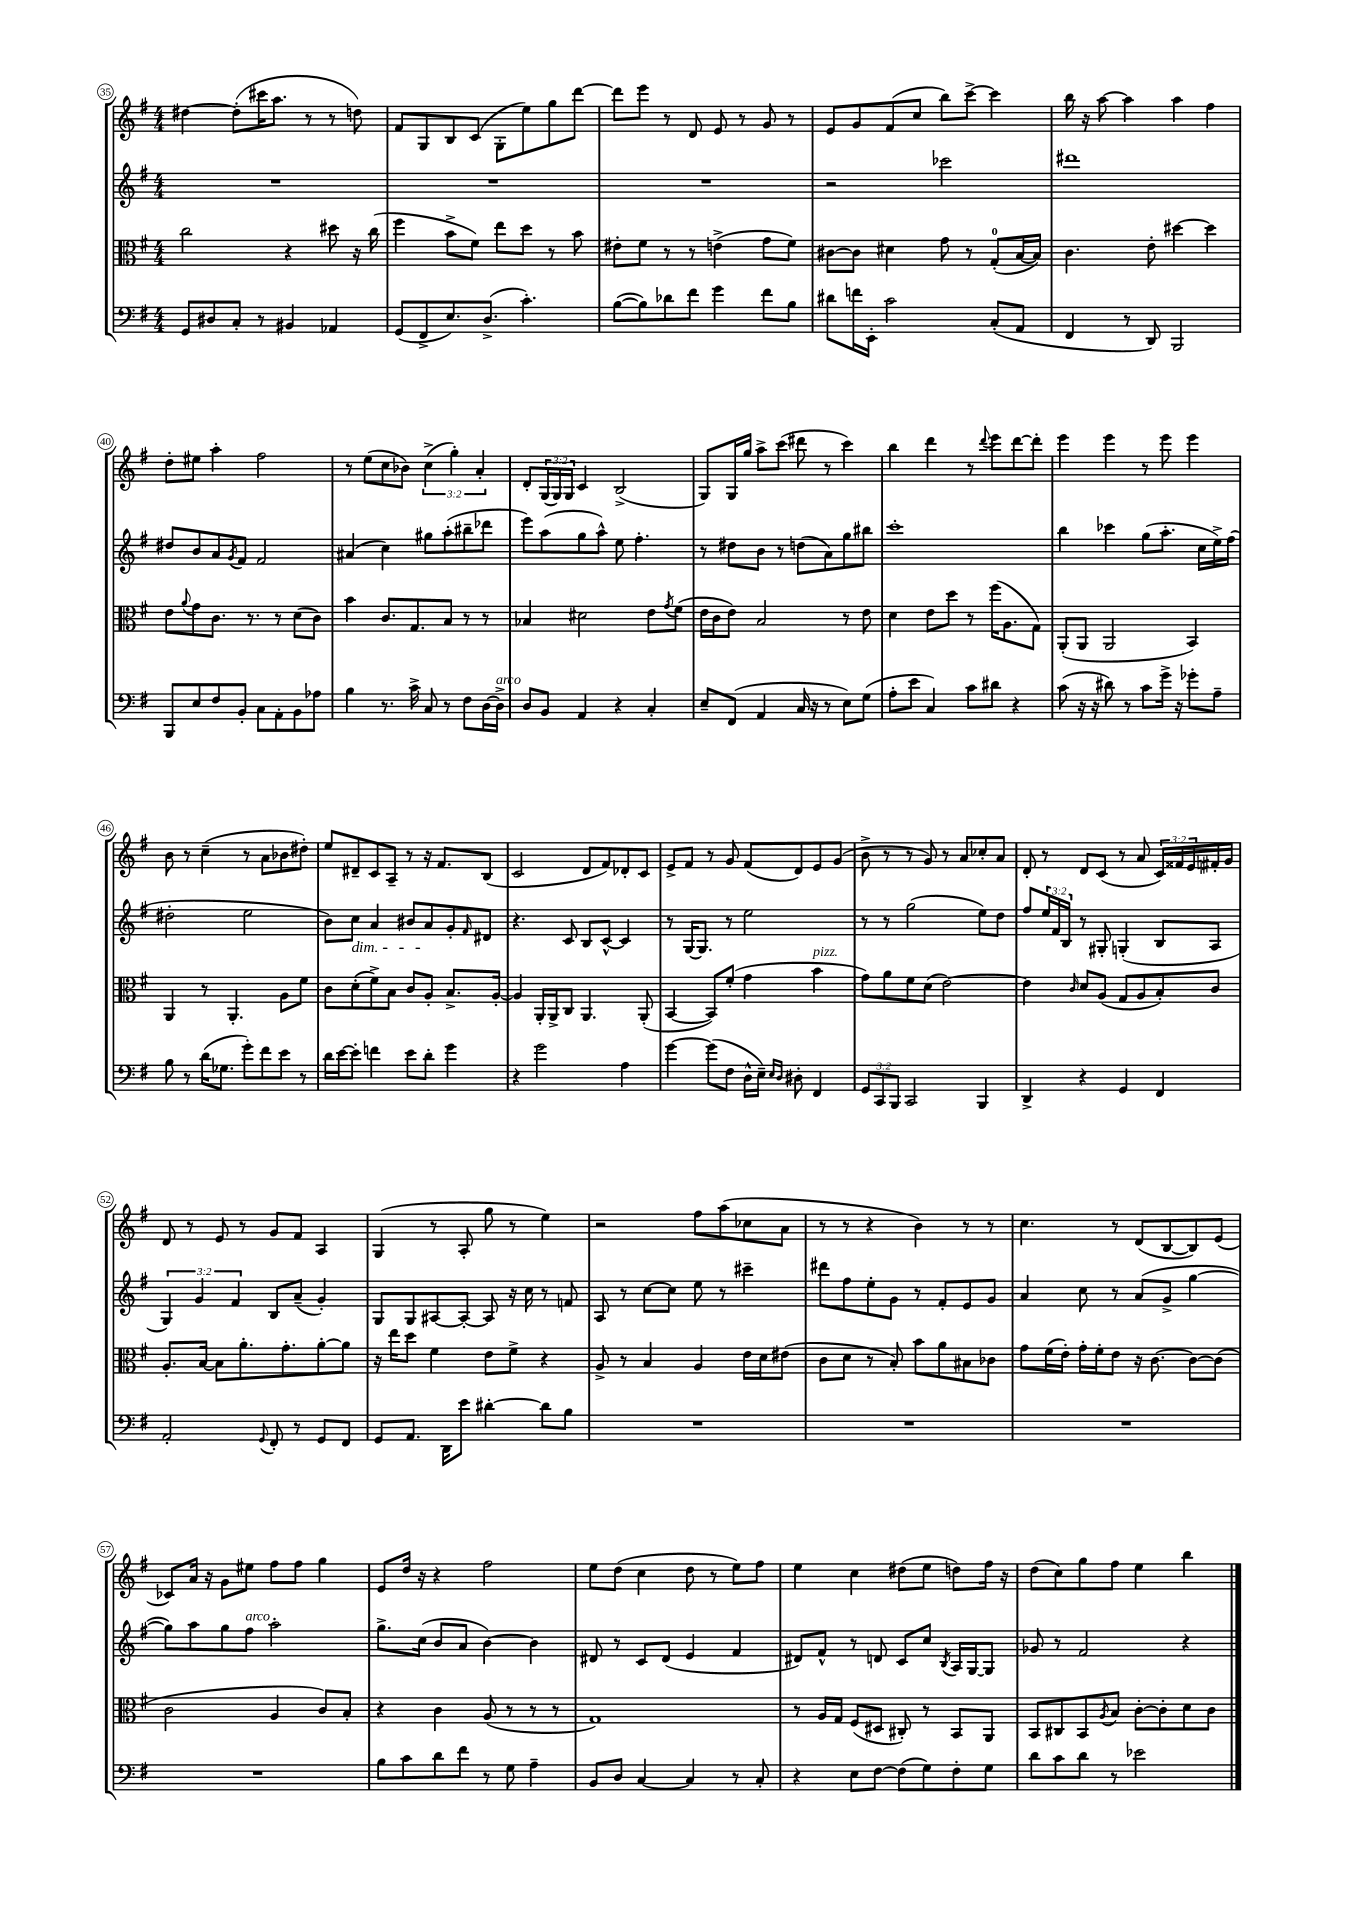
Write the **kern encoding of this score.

**kern	**kern	**kern	**kern
*staff4	*staff3	*staff2	*staff1
*clefF4	*clefC3	*clefG2	*clefG2
*k[f#]	*k[f#]	*k[f#]	*k[f#]
*M4/4	*M4/4	*M4/4	*M4/4
8GG/L	2cc\	1r	[4dd#\
8D#/	.	.	.
8C'/J	.	.	(8dd#'\]L
8r	.	.	16ccc#\K
.	.	.	8.aa\J
4BB#/	4r	.	.
.	.	.	8r
4AA-/	8dd#\	.	8r
.	16r	.	8dd\)
.	(16cc\	.	.
=	=	=	=
(8GG/L	4ff#\	1r	8f#/L
8FF#^/	.	.	8G/
8.E/)	8b^\L	.	8B/
.	8f#\J)	.	(8c/J
(8.D^/J	.	.	.
.	8ee\L	.	8G'\L
4.c'\)	8dd\J	.	8ee\)
.	8r	.	8gg\
.	8b\	.	[8ddd\J
=	=	=	=
([8B\L	8e#'\L	1r	8ddd\]L
8B\])	8f#\J	.	8eee\J
8d-\	8r	.	8r
8f#\J	8r	.	8d/
4g\	(4e^\	.	8e/
.	.	.	8r
8f#\L	8g\L	.	8g/
8B\J	8f#\J)	.	8r
=	=	=	=
8d#\L	[8c#\L	2r	8e/L
16f\L	8c#\]J	.	8g/
16EE'\JJ	.	.	.
2c\	4d#\	.	(8f#/
.	.	.	8cc/J
.	8g\	2ccc-\	8bb\L)
.	8r	.	[8ccc^\J
(8C'/L	(8G'/L	.	4ccc\]
8AA/J	[16B/L	.	.
.	16B/]JJ)	.	.
=	=	=	=
4FF#/	4.c\	1ddd#	16bb\
.	.	.	16r
.	.	.	[8aa\
8r	.	.	4aa\]
8DD/)	8e'\	.	.
2BBB/	[4dd#\	.	4aa\
.	4dd#\]	.	4ff#\
=	=	=	=
8BBB/L	8e\L	8dd#/L	8dd'\L
.	8qqa/	.	.
8E/	8g\	8b/	8ee#\J
8F#/	8.c\J	8a/	4aa'\
.	.	8qg/	.
8BB'/J	.	8f#/J	.
.	8.r	.	.
8C\L	.	2f#/	2ff#\
8AA'\	8r	.	.
8BB\	(8d\L	.	.
8A-\J	8c\J)	.	.
=	=	=	=
4B\	4b\	(4a#/	8r
.	.	.	(8ee\L
8.r	8.c/L	4cc\)	8cc\
.	.	.	8b-\J)
16c^\	8.G/	.	.
8C/	.	8gg#\L	(6cc^\
8r	8B/J	(8aa'\	.
.	.	.	6gg'\)
8F#\L	8r	8bb#~\	.
.	.	.	6a'/
[16D\L	8r	8ddd-\J	.
16D^\]JJ	.	.	.
=	=	=	=
8D/L	4B-/	8eee\L)	8d'/L
8BB/J	.	(8aa\	(24G/L
.	.	.	24G/)
.	.	.	24G/JJ
4AA/	2d#\	8gg\	4c/
.	.	8aa^^\J)	.
4r	.	8ee\	(2B^/
.	.	4.ff#'\	.
4C'/	8e\L	.	.
.	8qg/	.	.
.	(8f#\J	.	.
=	=	=	=
8E~/L	16e\LL	8r	8G/L)
.	16c\J	.	.
(8FF#/J	8e\J)	8dd#\L	16G/L
.	.	.	16gg/JJ
4AA/	2B/	8b\J	8aa^\L
.	.	8r	(8ccc\J
16C/	.	(8dd\L	8ddd#\
16r	.	.	.
8r	.	8a\)	8r
8E\L)	8r	8gg\	4ccc\)
(8G\J	8e\	8bb#\J	.
=	=	=	=
8A'\L	4d\	1ccc'	4bb\
8e\J	.	.	.
4C/)	8e\L	.	4ddd\
.	8dd\J	.	.
8c\L	8r	.	8r
.	.	.	8qqddd/
8d#\J	(16ff#\LK	.	8eee\L
.	8.A\	.	.
4r	.	.	[8ddd\
.	8G\J)	.	8ddd'\]J
=	=	=	=
(8c\	(8AA'/L	4bb\	4eee\
16r	8AA/J	.	.
16r	.	.	.
8d#\)	2AA/	4ccc-\	4eee\
8r	.	.	.
8c\L	.	(8gg\L	8r
16g^\Jk	.	8.aa'\J	8eee\
16r	.	.	.
8g-'\L	4BB/)	.	4eee\
.	.	16cc\LL	.
8A~\J	.	16ee^\)	.
.	.	(16ff#\JJ	.
=	=	=	=
8B\	4AA/	2dd#'\	8b\
8r	.	.	8r
(16d\LK	8r	.	(4cc~\
8.G-\J	.	.	.
.	4.AA'/	.	.
8g'\L)	.	2ee\	8r
8f#\	.	.	8a\L
8e\J	8A\L	.	8b-\
8r	8f#\J	.	8dd#'\J)
=	=	=	=
16d\LL	8c\L	8b\L)	8ee/L
[16e\J	.	.	.
8e'\]J	(8d'\	8cc\J	8d#~/
4f\	8f#^\)	4a/	8c/
.	8B\J	.	8A~/J
8e\L	8c/L	8b#/L	8r
8d'\J	8A'/J	8a/	16r
.	.	.	8.f#/L
4g\	8.B^/L	8g'/	.
.	.	16qqf#/	.
.	.	8d#/J	(8B/J
.	[16A'/Jk	.	.
=	=	=	=
4r	4A/]	4.r	2c/
2g\	16AA'/LL	.	.
.	16AA^/J	.	.
.	8C/J	8c/	.
.	4.AA/	8B/L	8d/L
.	.	[8c^^/J	8f#/)
4A\	.	4c/]	8d-'/
.	(8AA'/	.	8c/J
=	=	=	=
[4g\	[4BB/	8r	8e^/L
.	.	[16G/LK	8f#/J
.	.	8.G/]J	.
(8g\]L	8BB/]L)	.	8r
8F#\J	(8f#'/J	8r	8g/
16D^^\LL	4g\	2ee\	(8f#/L
16E~\JJ)	.	.	.
16qqE/LL	.	.	.
16qqD/JJ	.	.	.
8D#'\	.	.	8d/)
4FF#/	4b\	.	8e/
.	.	.	(8g/J
=	=	=	=
12GG/L	8g\L)	8r	8b^\
12CC/	.	.	.
.	8a\	8r	8r
12BBB/J	.	.	.
2CC/	8f#\	(2gg\	8r
.	(8d\J	.	8g/)
.	[2e\)	.	8r
.	.	.	8a/L
4BBB/	.	8ee\L)	8cc-'/
.	.	8dd\J	8a/J
=	=	=	=
4DD^/	4e\]	8ff#/L	8d'/
.	.	24ee/L	8r
.	.	24f#/	.
.	.	24B/JJ	.
.	16qqc/	.	.
4r	8d/L	8r	8d/L
.	(8A/J	8G#'/	(8c/J
4GG/	8G/L	(4G'/	8r
.	8A/	.	8a/
4FF#/	8B'/)	8B/L	24c/LL)
.	.	.	24f##/
.	.	.	24e/
.	8c/J	8A/J	16f#'/
.	.	.	16g/JJ
=	=	=	=
2AA'/	8.A'/L	6G/)	8d/
.	.	.	8r
.	.	6g/	.
.	[16B/Jk	.	.
.	8B\]L	.	8e/
.	.	6f#/	.
.	8.a'\	.	8r
8qqGG/	.	.	.
8FF#'/	.	8B/L	8g/L
.	8.g'\	.	.
8r	.	(8a~/J	8f#/J
8GG/L	[8a'\	4g'/)	4A/
8FF#/J	8a\]J	.	.
=	=	=	=
8GG/L	16r	8G/L	(4G/
.	16ee\LK	.	.
8.AA/J	8dd\J	8G/	.
.	4f#\	[8A#/	8r
16DD\LK	.	.	.
8e\J	.	8A#'/_J	8A'/
[4d#'\	8e\L	8A#/]	8gg\
.	8f#^\J	16r	8r
.	.	16cc\	.
8d#\]L	4r	8r	4ee\)
8B\J	.	8f/	.
=	=	=	=
1r	8A^/	8A/	2r
.	8r	8r	.
.	4B/	[8cc\L	.
.	.	8cc\]J	.
.	4A/	8ee\	8ff#\L
.	.	8r	(8aa\
.	16e\LL	4ccc#~\	8cc-\
.	16d\J	.	.
.	(8e#\J	.	8a\J
=	=	=	=
1r	8c\L	8ddd#\L	8r
.	8d\J	8ff#\	8r
.	8r	8ee'\	4r
.	8B'/)	8g\J	.
.	8b\L	8r	4b\)
.	8a\	8f#'/L	.
.	8B#\	8e/	8r
.	8c-\J	8g/J	8r
=	=	=	=
1r	8g\L	4a/	4.cc\
.	(16f#\L	.	.
.	16e'\JJ)	.	.
.	16g'\LL	8cc\	.
.	16f#'\J	.	.
.	8e\J	8r	8r
.	16r	(8a/L	(8d/L
.	[8.c\	.	.
.	.	8g^/J	[8B/
.	8c\_L	[4gg\	8B/])
.	(8c\]J	.	(8e/J
=	=	=	=
1r	2c\	8gg\]L)	8c-/L)
.	.	8aa\	16a/Jk
.	.	.	16r
.	.	8gg\	8g\L
.	.	8ff#\J	8ee#\J
.	4A/	2aa'\	8ff#\L
.	.	.	8ff#\J
.	8c/L)	.	4gg\
.	8B'/J	.	.
=	=	=	=
8B\L	4r	8.gg^\L	8e/L
8c\	.	.	16dd/Jk
.	.	(16cc\Jk	16r
8d\	4c\	8b/L	4r
8f#\J	.	8a/J	.
8r	(8A/	[4b\)	2ff#\
8G\	8r	.	.
4A~\	8r	4b\]	.
.	8r	.	.
=	=	=	=
8BB/L	1G)	8d#/	8ee\L
8D/J	.	8r	(8dd\J
[4C/	.	8c/L	4cc\
.	.	(8d#/J	.
4C/]	.	4e/	8dd\
.	.	.	8r
8r	.	4f#/	8ee\L)
8C'/	.	.	8ff#\J
=	=	=	=
4r	8r	8d#/L)	4ee\
.	16A/LL	8f#^^/J	.
.	16G/JJ	.	.
8E\L	(8F#/L	8r	4cc\
[8F#\J	8D#/J	8d/	.
(8F#\]L	8C#'/)	8c/L	(8dd#\L
8G\)	8r	8cc/J	8ee\J
.	.	8qB/	.
8F#'\	8BB/L	16A/LL	8dd\L)
.	.	[16G/J	.
8G\J	8AA/J	8G/]J	16ff#\Jk
.	.	.	16r
=	=	=	=
8d\L	8BB/L	8g-/	(8dd\L
8c\	8C#/	8r	8cc\)
8d\J	8BB/	2f#/	8gg\
.	8qA/	.	.
8r	8B/J	.	8ff#\J
2e-\	[8c'\L	.	4ee\
.	8c'\]	.	.
.	8d\	4r	4bb\
.	8c\J	.	.
==	==	==	==
*-	*-	*-	*-
